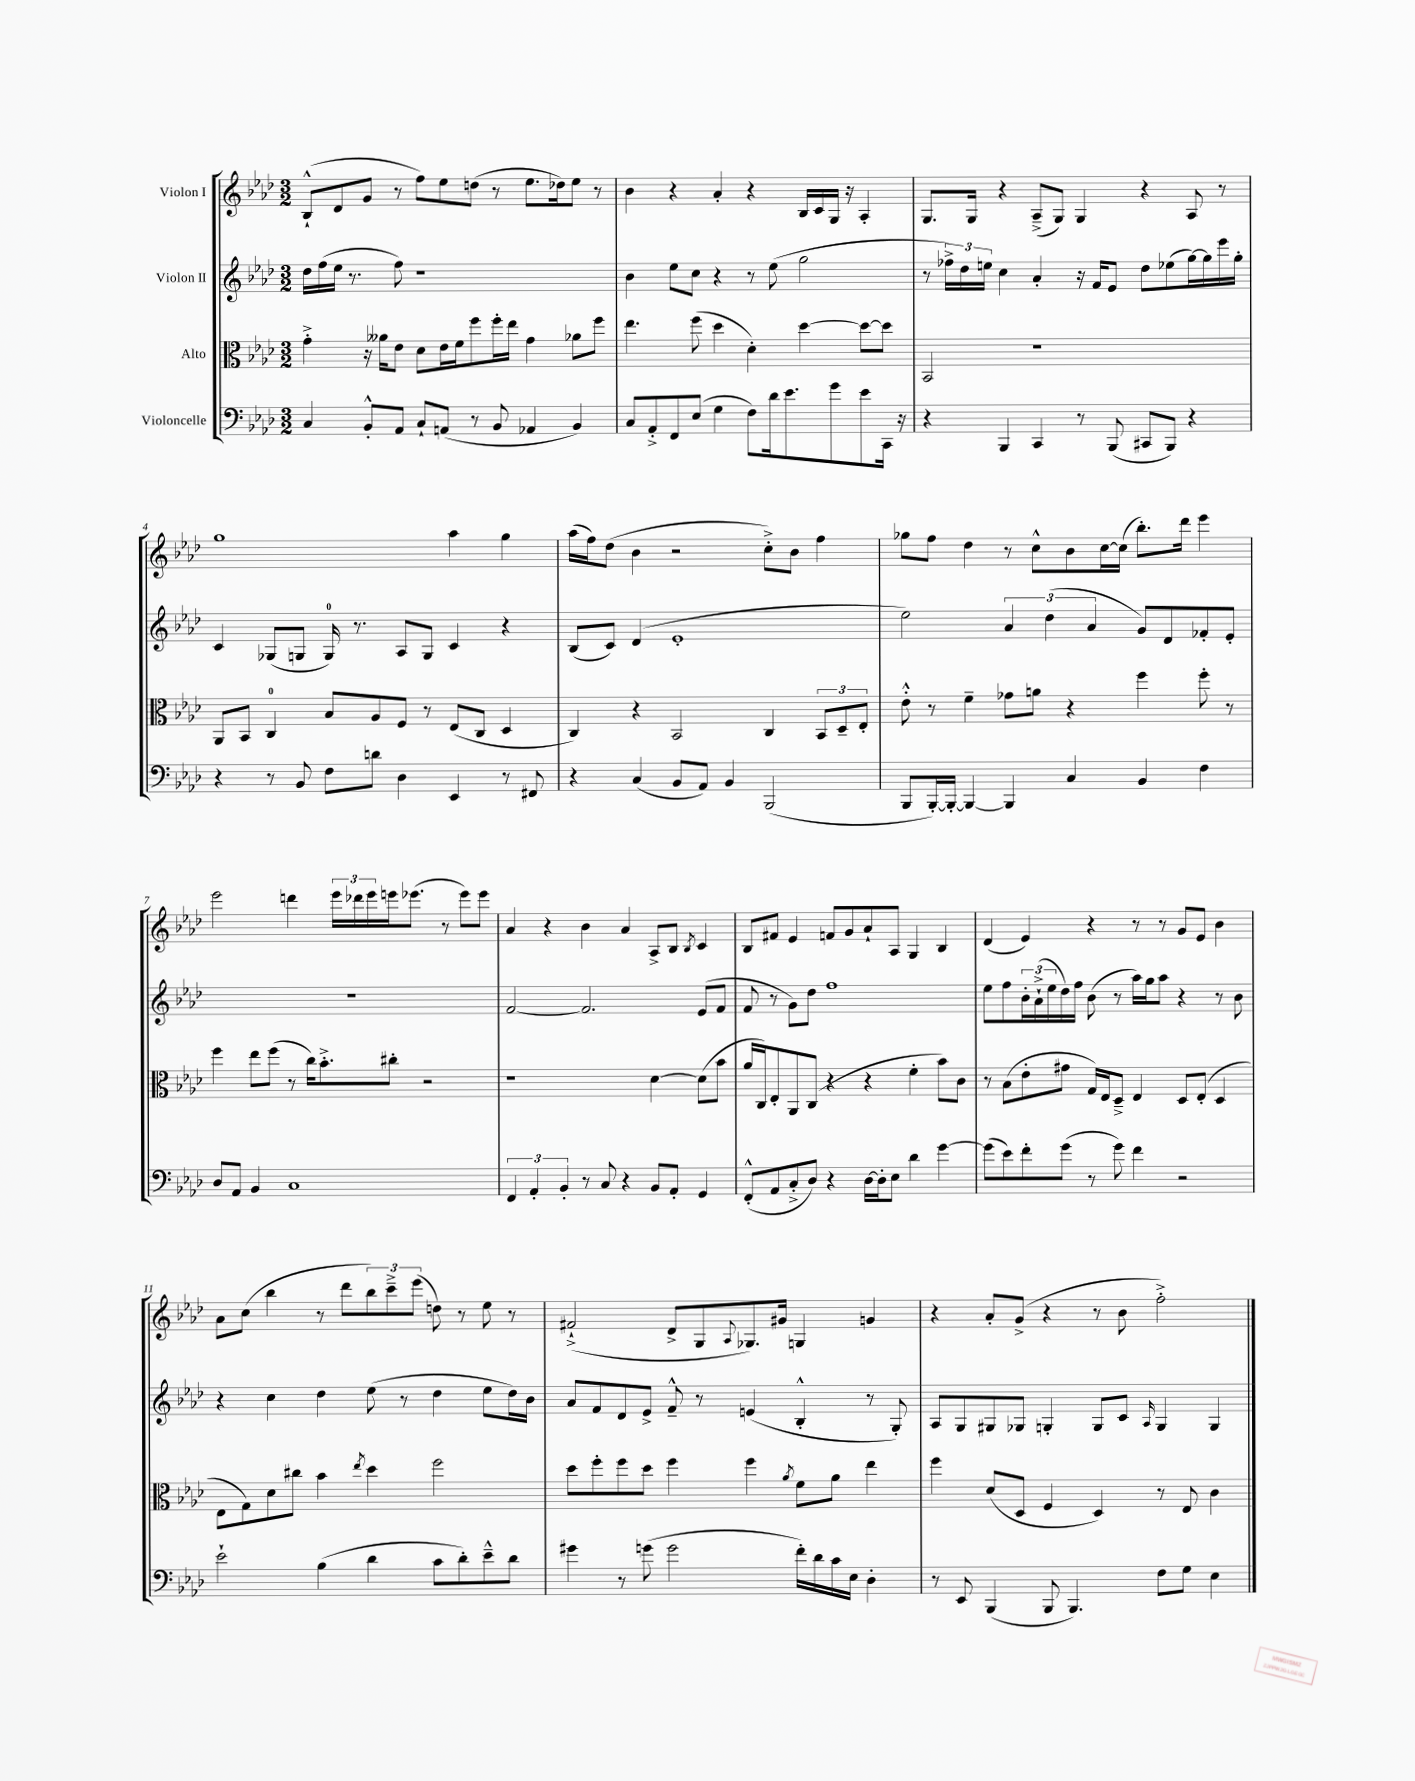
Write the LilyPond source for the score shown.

<<
\new StaffGroup <<
\new Staff = "s0" \with { instrumentName = "Violon I" } {
    \clef treble \key aes \major \numericTimeSignature \time 3/2
    bes8-!-^( des'8 g'8 r8 f''8) ees''8 d''8( r8 ees''8. des''16) ees''8 r8 |
    bes'4 r4 aes'4-. r4 bes16 c'16 g16 r16 aes4-. |
    g8. g16 r4 aes8--->( g8) g4 r4 aes8 r8 |
    g''1 aes''4 g''4 |
    aes''16( f''16) des''8( bes'4 r2 c''8-.->) bes'8 f''4 |
    ges''8 f''8 des''4 r8 c''8-^ bes'8 c''16~ c''16( bes''8.-.) des'''16 ees'''4 |
    ees'''2 d'''4 \tuplet 3/2 { ees'''16 des'''16 ees'''16 } e'''16 ees'''8.( r8 ees'''8) ees'''8 |
    aes'4 r4 bes'4 aes'4 aes8-> bes8 \acciaccatura { bes8 } c'4 |
    bes8 fis'8 ees'4 f'8 g'8 aes'8-! aes8 g4 bes4 |
    des'4( ees'4) r4 r8 r8 g'8 ees'8 bes'4 |
    aes'8 c''8( bes''4 r8 des'''8 \tuplet 3/2 { bes''8) c'''8---> ees'''8( } d''8) r8 ees''8 r8 |
    fis'2-!->( des'8-> g8 \appoggiatura { aes8 } ges8.) gis'16 g4 g'4 |
    r4 aes'8-. g'8->( r4 r8 bes'8 f''2-.->) \bar "|." |
}
\new Staff = "s1" \with { instrumentName = "Violon II" } {
    \clef treble \key aes \major \numericTimeSignature \time 3/2
    des''16 f''16( ees''16 r8. f''8) r1 |
    bes'4 ees''8 c''8 r4 r8 ees''8( g''2 |
    r8 \tuplet 3/2 { fes''16->) des''16 e''16 } c''4 aes'4-. r16 f'16 ees'8 des''8 ees''8( g''16~) g''16 ees'''16 g''16-. |
    c'4 ges8( g8 g16-0) r8. aes8 g8 c'4 r4 |
    bes8( c'8) des'4( ees'1-. |
    ees''2) \tuplet 3/2 { aes'4 des''4( aes'4 } g'8) des'8 fes'8-. ees'8-. |
    R1. |
    f'2~ f'2. ees'8( f'8 |
    f'8 r8 g'8) des''8 f''1 |
    ees''8 f''8 \tuplet 3/2 { bes'16-. aes'16-!->( ees''16 } des''16) f''16 bes'8( r8 aes''16) g''16 aes''8 r4 r8 bes'8 |
    r4 c''4 des''4 ees''8( r8 des''4 ees''8 des''16) bes'16 |
    aes'8 f'8 des'8 ees'8-> f'8---^ r8 e'4( bes4-.-^ r8 g8-.) |
    aes8 g8 gis8 ges8 g4-. g8 c'8 \grace { aes16 } g4 g4 \bar "|." |
}
\new Staff = "s2" \with { instrumentName = "Alto" } {
    \clef alto \key aes \major \numericTimeSignature \time 3/2
    g'4-.-> r16 aeses'16 ees'8 des'8 ees'16 f'16 f''8 f''16-. ees''16 g'4 aes'8 f''8 |
    ees''4. f''8( des''4 des'4-.) des''4~ des''8~ des''8 |
    bes,2 r1 |
    aes,8 bes,8 c4-0 bes8 aes8 f8 r8 ees8( c8 des4 |
    c4) r4 bes,2 c4 \tuplet 3/2 { bes,8 des8-- ees8-. } |
    ees'8-.-^ r8 f'4-- ges'8 a'8 r4 f''4 f''8-. r8 |
    f''4 ees''8 f''8( r8 c''16) bes'8.-.-> cis''8-. r2 |
    r1 des'4~ des'8( bes'8 |
    aes'16 c16) ees8-. aes,8 c8( r4 r4 f'4-. bes'8) c'8 |
    r8 bes8( ees'8-. gis'8 g16) ees16 des8---> ees4 des8 ees8-.( des4 |
    ees8 g8) des'8 cis''8 bes'4 \acciaccatura { ees''8 } des''4 f''2 |
    des''8 f''8-. f''8 des''8 f''4 f''4 \acciaccatura { aes'8 } f'8 aes'8 ees''4 |
    f''4 des'8( des8 f4 des4) r8 ees8 c'4 \bar "|." |
}
\new Staff = "s3" \with { instrumentName = "Violoncelle" } {
    \clef bass \key aes \major \numericTimeSignature \time 3/2
    c4 bes,8-.-^ aes,8 c8-! a,8( r8 bes,8 aes,4 bes,4) |
    c8 aes,8-.-> f,8 ees8( g4 f8) des'16 ees'8. g'8 ees'8 c,16 r16 |
    r4 bes,,4 c,4 r8 bes,,8( cis,8 bes,,8) r4 |
    r4 r8 bes,8 f8 d'8 des4 ees,4 r8 fis,8 |
    r4 c4( bes,8 aes,8) bes,4 bes,,2( |
    bes,,8 bes,,16~-.) bes,,16~-. bes,,4~ bes,,4 c4 bes,4 f4 |
    des8 aes,8 bes,4 c1 |
    \tuplet 3/2 { f,4 aes,4-. bes,4-. } r8 c8 r4 bes,8 aes,8-. g,4 |
    f,8-.-^( aes,8 c8-.-> des8) r4 des16~ des16-. ees8 des'4 g'4~ |
    g'8( ees'8) f'8-. g'8( r8 g'8) f'4 r2 |
    ees'2-! bes4( des'4 c'8 des'8-.) ees'8---^ des'8 |
    gis'4 r8 g'8( g'2 f'16-.) des'16 c'16 ees16 des4-. |
    r8 ees,8 bes,,4( bes,,8 bes,,4.) f8 g8 ees4 \bar "|." |
}
>>
>>
